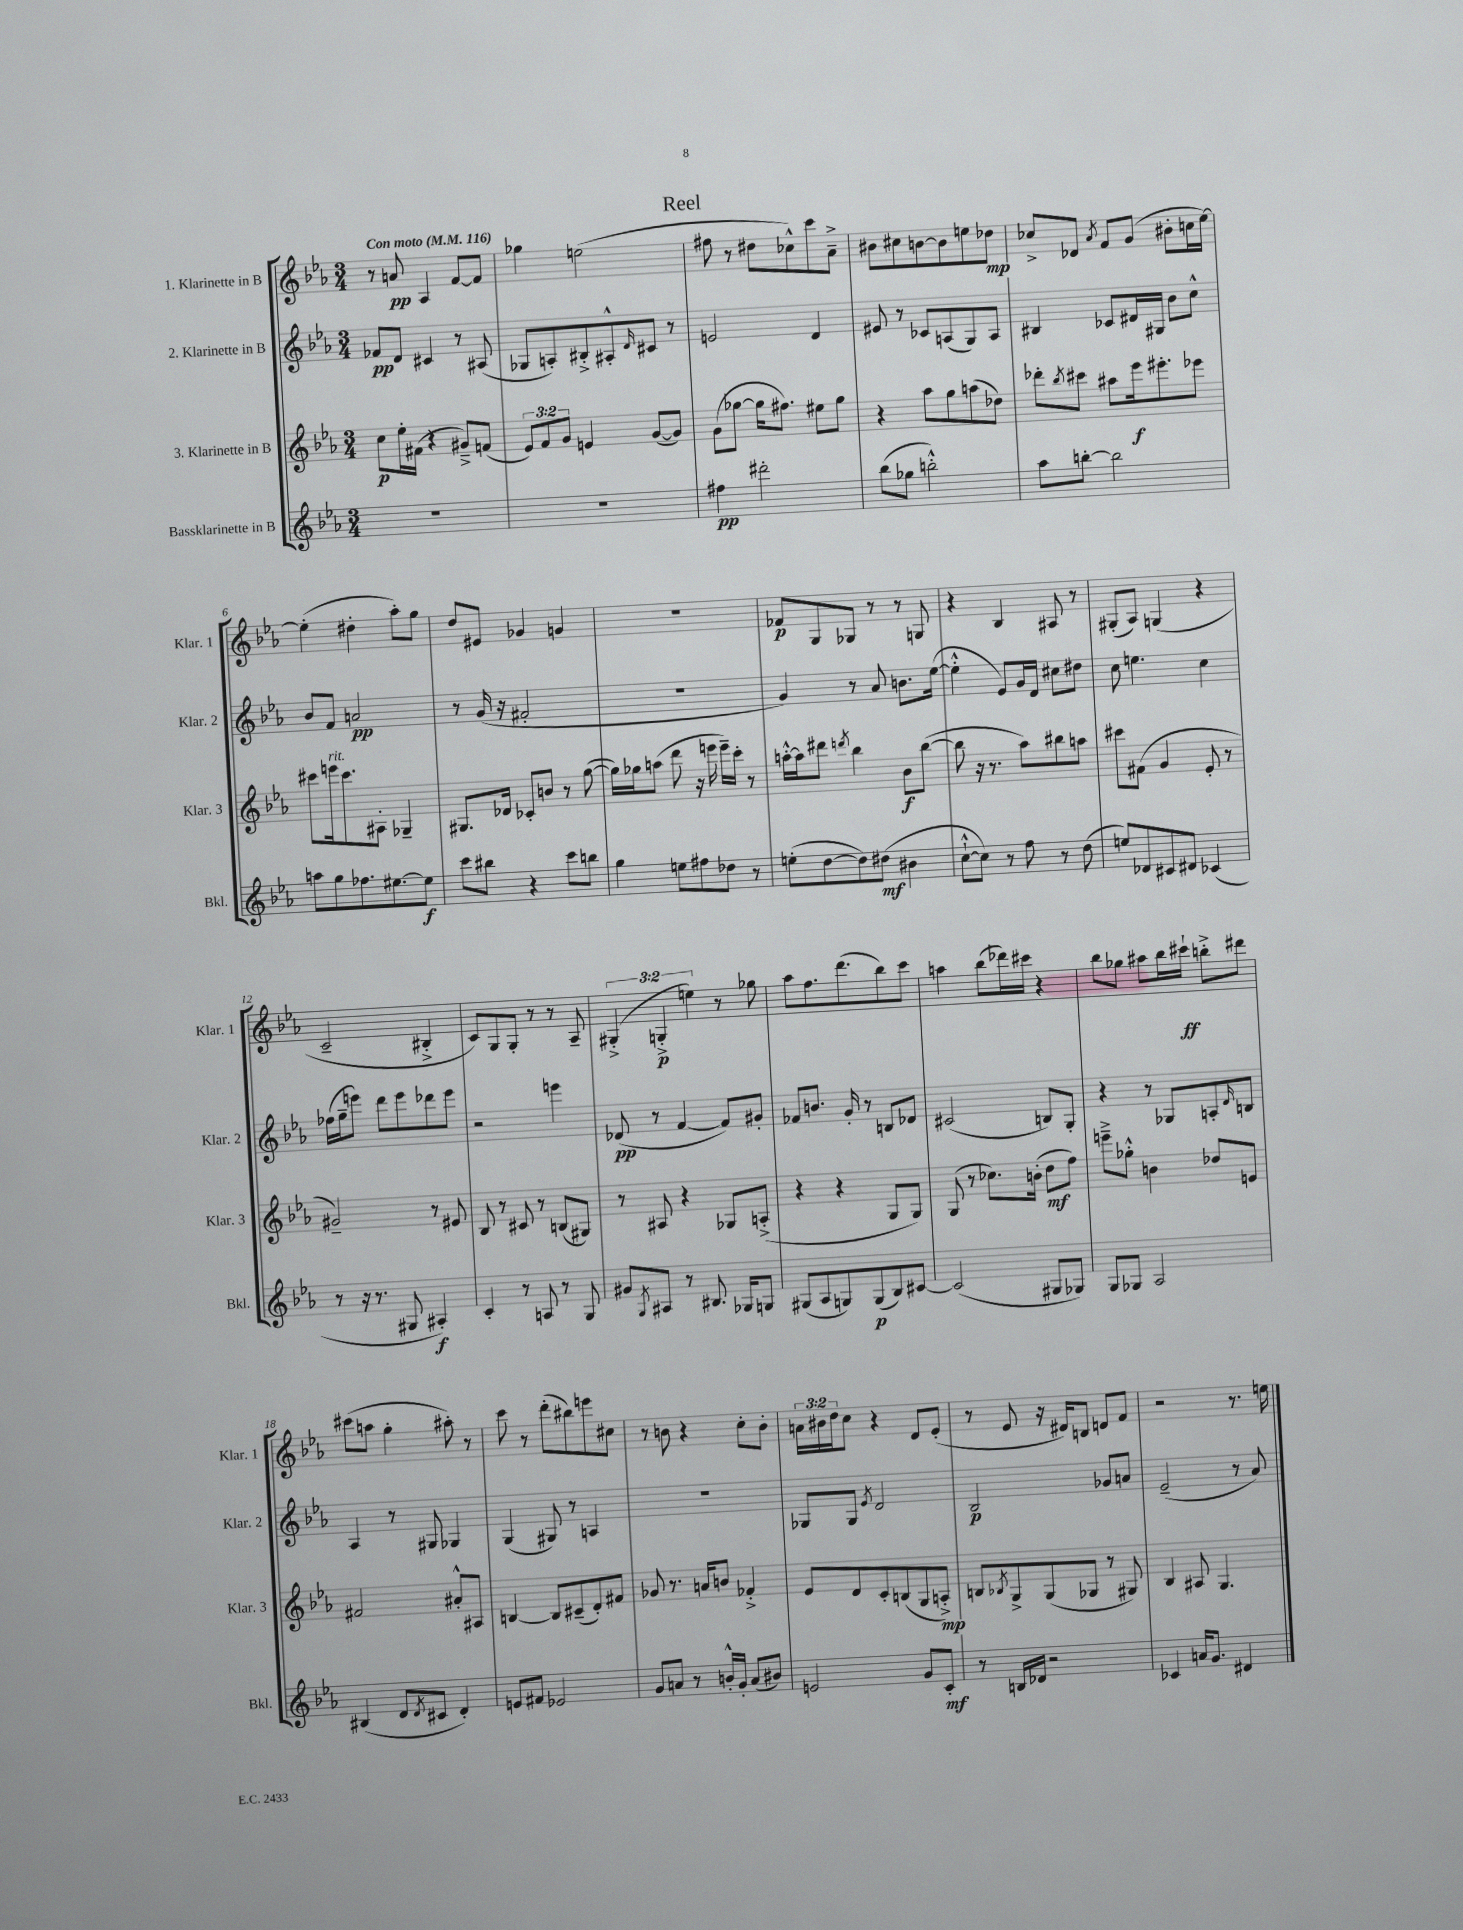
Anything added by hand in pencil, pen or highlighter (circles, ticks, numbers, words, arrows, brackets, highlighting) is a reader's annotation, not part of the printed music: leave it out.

**kern	**kern	**kern	**kern
*staff4	*staff3	*staff2	*staff1
*clefG2	*clefG2	*clefG2	*clefG2
*k[b-e-a-]	*k[b-e-a-]	*k[b-e-a-]	*k[b-e-a-]
*M3/4	*M3/4	*M3/4	*M3/4
*MM116	*MM116	*MM116	*MM116
2.r	8cc	8f-	8r
.	16ee-'	8d	8a
.	(16f#	.	.
.	4r	4c#	4A-
.	8g#~^)	8r	[8f
.	(8f	(8A#	8f]
=	=	=	=
2.r	12e-)	8G-	4gg-
.	12f	.	.
.	.	8A')	.
.	12g	.	.
.	4e	8B#'^	(2ee
.	.	8A#'^^	.
.	.	16qqd	.
.	([8g	8c#	.
.	8g])	8r	.
=	=	=	=
4ff#	(8g	2e	8ff#
.	[8gg-	.	8r
2ddd#'	16gg-]	.	8dd#
.	8.ff#)	.	.
.	.	.	8cc-^^)
.	8ee#	4d	8ccc
.	8gg-	.	8a-~^
=	=	=	=
(8bb-	4r	8e#	8b#
8gg-	.	8r	8cc#
2bb'^^)	8aa-	8c-	[8b
.	8gg	(8A	8b]
.	(8aa	8G)	8ee
.	8dd-)	8A	8dd-
=	=	=	=
8aa-	8ddd-'	4B#	8cc-^
.	8qbb-	.	.
[8bb'	8ccc#	.	8d-
.	.	.	8qa-
2bb]	8aa#	8c-	8f
.	16eee-	16d#	(8g
.	8.eee#'	16G#	.
.	.	8b-	8b#'
.	8eee-	8cc^^	16cc
.	.	.	[16ee-)
=	=	=	=
8aa	8ccc#	8b-	(4ee-']
8gg	16eee	8f	.
.	8.ccc#	.	.
8.ff-	.	2a	4dd#'
.	8A#'	.	.
[8.ee#	.	.	.
.	4G-~	.	8aa-')
8ee#]	.	.	8gg
=	=	=	=
8ccc	8.G#	8r	8dd
8bb#	.	(16g	8e#
.	16d-	16r	.
4r	8c-'	2f#'	4g-
.	8b	.	.
8ccc	8r	.	4g
8bb	([8gg	.	.
=	=	=	=
4gg	16gg])	2.r	2.r
.	16gg-	.	.
.	(8aa	.	.
8ee	8ddd	.	.
8ff#	16r	.	.
.	16eee	.	.
8dd-	16eee~)	.	.
.	16ccc'	.	.
8r	8r	.	.
=	=	=	=
(8ee'	[16aa'^^	4g)	8f-
.	16aa]	.	.
[8dd	8ddd#	.	8G
.	8qddd	.	.
8dd])	4bb-	8r	8G-
(8dd#	.	8a-	8r
4b#	8b-	8.b	8r
.	([8bb-	.	8G
.	.	([16ee-	.
=	=	=	=
[8cc`^^	8bb-]	4ee-'^^]	4r
8cc])	16r	.	.
.	8.r	.	.
8r	.	8e-)	4B-
8ff	8aa-)	16g	.
.	.	16d	.
8r	8bb#	8cc#	8A#
(8dd	8aa	8dd#	8r
=	=	=	=
8ee)	8ccc#	8cc	(8G#'
8d-	(8f#	4.ee	8A-)
8c#	4g	.	(4G
8d#	.	.	.
(4c-	8e-'	4cc	4r
.	8r	.	.
=	=	=	=
8r	2g#~)	(16ff-	2c~
.	.	16gg~	.
16r	.	8eee)	.
8.r	.	.	.
.	.	8ddd	.
8G#	.	8eee	.
4A#')	8r	8ddd-	4B#'^
.	8e#	8eee	.
=	=	=	=
4c'	8B-	2r	8c)
.	8r	.	8G
8r	8c#	.	8G'
8A	8r	.	8r
8r	(8B	4eee	8r
8G	8G#)	.	8A-~
=	=	=	=
8g#	8r	(8d-	(6G#'^
8qG	.	.	.
8A#	8A#	8r	.
.	.	.	6G'^
8r	4r	[4f	.
.	.	.	6ee)
8.B#	.	.	.
.	8G-	8f])	8r
16G-	.	.	.
8G	(8A'^	8g#'	8gg-
=	=	=	=
(8G#	4r	8f-	8aa-
8A-	.	8.b	8.ff
8G)	4r	.	.
.	.	16g'	(8.ddd
(8G	.	8r	.
8B-)	8G	8B	8bb-)
[8c#	8G)	8d-	8ccc
=	=	=	=
(2c#]	(8G	(2c#	4aa
.	8r	.	.
.	8.cc-)	.	(8bb-
.	.	.	16ddd-)
.	(16b'	.	16ccc#
8G#	8dd	8B)	4r
8G-)	8ff)	8G'	.
=	=	=	=
8G	8eee~^	4r	8bb-
8G-	8gg-'^^	.	8gg-
2A-	4b	8r	8aa#
.	.	8G-	16bb-
.	.	.	16ccc#`
.	8dd-	8A'	8bb'^
.	.	16qqd	.
.	8e	8B	8ddd#
=	=	=	=
(4B#	2f#	4A-	(8ccc#
.	.	.	8aa
8d	.	8r	4gg'
8qd	.	.	.
8c#	.	8G#	.
4d')	8a#'^^	4G-	8aa#')
.	8A#	.	8r
=	=	=	=
8e	[4B	(4G	8ccc
8f#	.	.	8r
2e-	8B]	8G#)	(8ddd'
.	(8c#~	8r	8bb#)
.	8d')	4A	8eee
.	8f#	.	8cc#
=	=	=	=
8g	8g-	2.r	8r
8a	8.r	.	8b
8r	.	.	4r
.	16a	.	.
16b'^^	8b	.	.
16g'	.	.	.
(8a	4f-'^	.	8cc'
8b#)	.	.	8b'
=	=	=	=
2e	8e-	8G-	24a
.	.	.	24b#
.	.	.	24dd
.	8d	8G-	8cc
.	.	8qe-	.
.	8c'	2d	4r
.	(8B	.	.
8g	8G	.	8d
8c'	8A'^)	.	(8e-'
=	=	=	=
8r	8B	2B-	8r
.	8qB-	.	.
16B	8G^	.	8e-
16d-	.	.	.
2r	(8G	.	16r
.	.	.	16d#)
.	8G-	.	8B
.	8r	8g-	8d
.	8G#)	8a	8f
=	=	=	=
4c-	4B-	(2e-~	2r
16a	8A#	.	.
8.g	.	.	.
.	4.G	.	.
4d#	.	8r	8.r
.	.	8a-)	.
.	.	.	16ee
==	==	==	==
*-	*-	*-	*-
